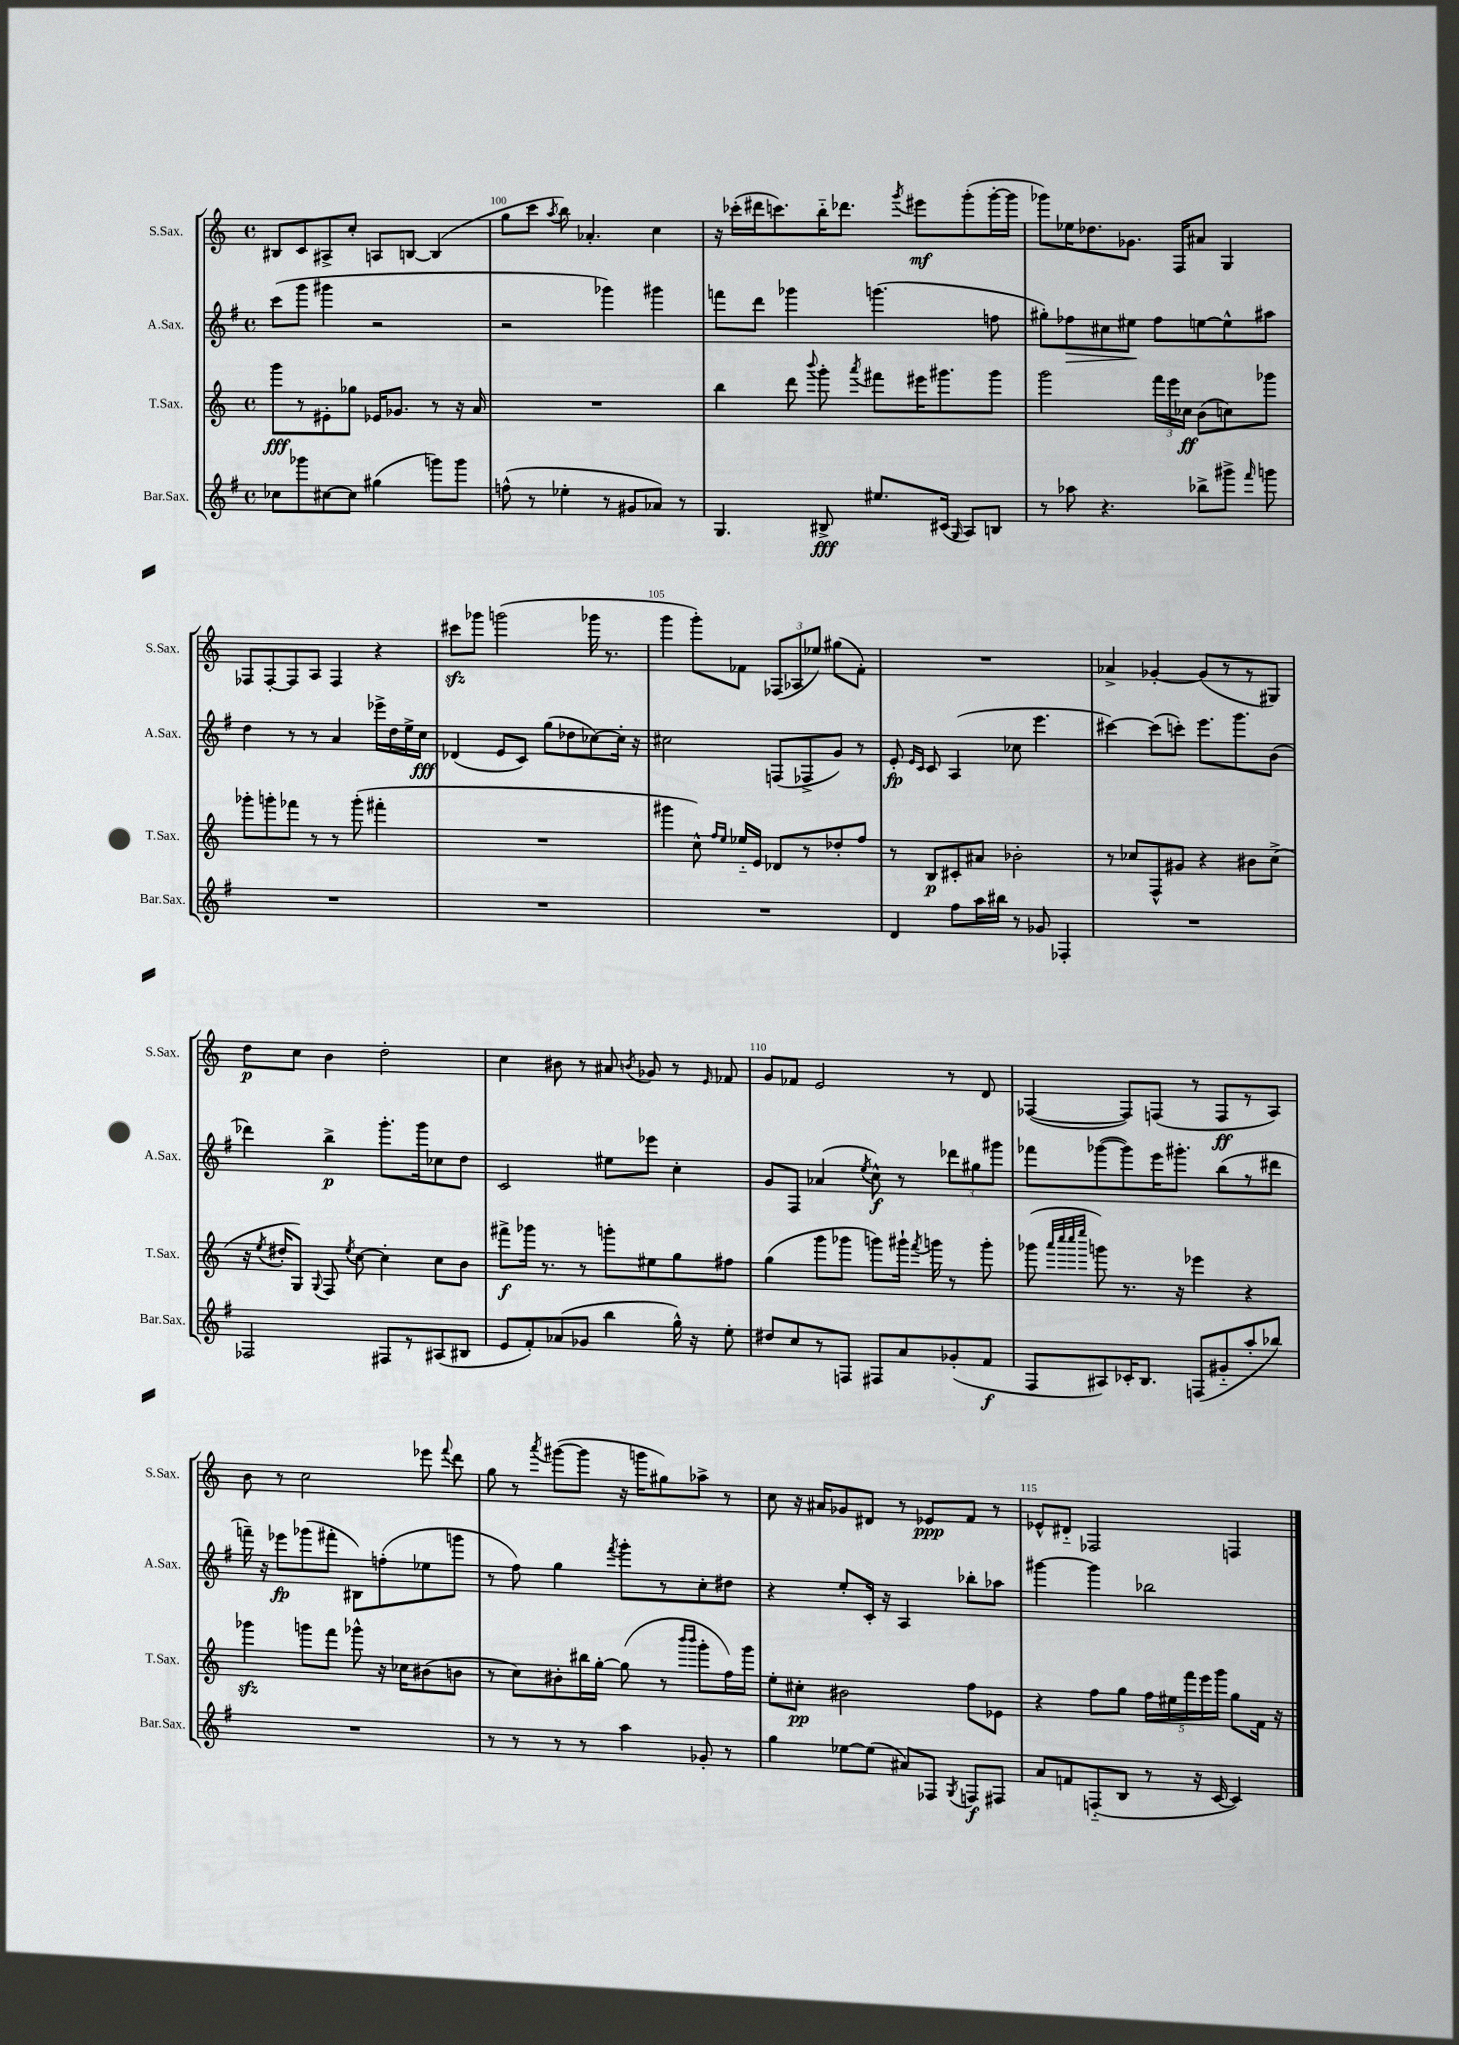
<<
\new StaffGroup <<
\new Staff = "s0" \with { instrumentName = "S.Sax." shortInstrumentName = "S.Sax." } {
    \clef treble \key c \major \defaultTimeSignature \time 4/4
    \autoBeamOff bis8[ c'8 ais8-> c''8]-. a8[ b8]~ b4( |
    g''8[ c'''8] \acciaccatura { a''8 } b''8) aes'4.-. c''4 |
    r16 ces'''16[-.( dis'''16 c'''8.) b''16-_ des'''8.] \acciaccatura { g'''8 } eis'''8[\mf g'''8-.( g'''16~-. g'''16] |
    ges'''8[) ees''16 des''8. ges'8.] f16[ ais'8] g4 |
    fes8[ fes8~-. fes8 a8] fes4 r4 |
    cis'''8[\sfz ges'''8] g'''2( ges'''16 r8. |
    g'''4 g'''8[-.) fes'8] \tuplet 3/2 { fes8[( aes8 ees''8]) } gis''8[( fes'8]-.) |
    R1 |
    aes'4-> ges'4~-. ges'8[( r8 r8 gis8]) |
    d''8[\p c''8] b'4 d''2-. |
    c''4 bis'8 r8 ais'8 \acciaccatura { b'8 } ges'8 r8 \grace { e'16 } fes'8 |
    g'8[ fes'8] e'2 r8 d'8 |
    fes4~( fes8[) f8]( r8 f8[\ff r8 a8]) |
    b'8 r8 c''2 ees'''8 \appoggiatura { f'''8 } d'''8 |
    g''8 r8 \acciaccatura { a'''8 } gis'''8[~( gis'''8] r16 g'''16[ gis''8) aes''8]-> r8 |
    c''8 r16 ais'16[ ges'8 dis'8] r8 ees'8[\ppp f'8] r8 |
    ees'8[-^ dis'8]-_ fes2 f4 \bar "|." |
}
\new Staff = "s1" \with { instrumentName = "A.Sax." shortInstrumentName = "A.Sax." } {
    \clef treble \key g \major \defaultTimeSignature \time 4/4
    \autoBeamOff c'''8[( g'''8] gis'''4 r2 |
    r2 ges'''4) gis'''4 |
    f'''8[ d'''8] ges'''4 g'''4.( f''8 |
    gis''8[-.) fes''8\> cis''8 eis''8]\! fes''8[ e''8~ e''8-^ ais''8] |
    d''4 r8 r8 a'4 ees'''16[-> d''16 e''16-> c''16]\fff |
    des'4( e'8[ c'8]) g''8[( des''8 ces''8~) ces''16]-. r16 |
    cis''2 f8[( fes8-> g'8]) r8 |
    e'8-.\fp \grace { e'16[ c'16] } c'8 a4( ces''8 e'''4. |
    cis'''4~) cis'''8[( c'''8]-.) e'''8.[ g'''8. b'8]( |
    des'''4) b''4->\p g'''8.[-. g'''16 ces''8 d''8] |
    c'2 eis''8[ ees'''8] c''4-. |
    g'8[ fis8] aes'4( \acciaccatura { e''8 } c''8-^\f) r8 \tuplet 3/2 { des'''8[ gis''8 gis'''8] } |
    fes'''8[ ges'''8~( ges'''8) e'''16 gis'''8.]-. b''8[( r8 dis'''8] |
    f'''16--) r16 ees'''8[\fp ges'''8( fis'''8]-. bis8[) f''8-.( ees''8 g'''8] |
    r8 fis''8) g''4 \acciaccatura { fis'''8 } g'''8[-. r8 c''8-. dis''8] |
    r4 e''8[-. c'16]-. r16 a4 bes''8[-. aes''8] |
    gis'''4~ gis'''4 bes''2 \bar "|." |
}
\new Staff = "s2" \with { instrumentName = "T.Sax." shortInstrumentName = "T.Sax." } {
    \clef treble \key c \major \defaultTimeSignature \time 4/4
    \autoBeamOff g'''8[\fff r8 eis'8-. ges''8] ees'16[ ges'8.] r8 r16 a'16 |
    R1 |
    b''4 d'''8 \appoggiatura { b'''8 } g'''8-. \acciaccatura { a'''8 } fis'''8[ eis'''16 gis'''8. gis'''8] |
    g'''2 \tuplet 3/2 { f'''16[ e'''16 ces''16]\ff } b'8[( c''8) ges'''8] |
    ges'''8[-. g'''8-. fes'''8] r8 r8 g'''8-.( fis'''4-. |
    R1 |
    gis'''4 c''8-^) \grace { f''16[ e''16] } ees''16[-_ e'16] des'8[ r8 des''8-. f''8] |
    r8 b8[\p cis'8-. ais'8] bes'2-. |
    r8 ces''8[ f8-^ gis'8] r4 bis'8[ ces''8]->( |
    r16 \acciaccatura { e''8 } dis''16[-. g8]) \appoggiatura { g8 } f8 \acciaccatura { e''8 } c''8~ c''4-. c''8[ b'8] |
    fis'''8[->\f ges'''16] r8. r8 g'''8[-. eis''8 g''8 fis''8] |
    g''4( g'''8[ ges'''8] g'''8[) gis'''16]-! \acciaccatura { f'''8 } g'''16 r8 g'''8-. |
    ges'''8( \grace { a'''32[ c''''32 c''''32 e''''32] } g'''8) r8. r16 ees'''4 r4 |
    ges'''4\sfz g'''8[ f'''8] ges'''8-^ r16 ces''16[ bis'8( b'8] |
    r8 c''8[) bis'8-. bis''16 g''16]~-. g''8( r8 \grace { b'''16[ b'''16] } g'''8[-. f''16) g'''16] |
    e''8[-. cis''8]-.\pp bis'2 f''8[ ees'8] |
    r4 f''8[ g''8] \tuplet 5/4 { f''16[ eis''16 f'''16 e'''16 g'''16] } g''8[ f'16] r16 \bar "|." |
}
\new Staff = "s3" \with { instrumentName = "Bar.Sax." shortInstrumentName = "Bar.Sax." } {
    \clef treble \key g \major \defaultTimeSignature \time 4/4
    \autoBeamOff ces''8[ ges'''8 cis''8~ cis''8] gis''4( g'''8[) g'''8] |
    f''8-^( r8 ees''4-. r8 gis'8[ aes'8]) r8 |
    g4. bis8->\fff eis''8.[ cis'16]( \grace { g16 } a8[) b8] |
    r8 aes''8 r4. bes''8[-> gis'''8]-> \grace { fis'''16 } g'''8 |
    R1 |
    R1 |
    R1 |
    d'4 fis''8[ a''16 bis''16] r8 ges'8 fes4-. |
    R1 |
    fes2 fis8[ r8 ais8( bis8] |
    e'8[ fis'8-.) aes'8( ges'8] b''4 g''16-^) r16 e''8-. |
    dis''8[ c''8 r8 f8] fis8[ a'8 ges'8-.( fis'8]\f |
    fis8[ ais8) ces'16-. b8.] f8[( gis'8-_ a''8-. bes''8]) |
    R1 |
    r8 r8 r8 r8 a''4 ges'8-. r8 |
    g''4 ees''8[~ ees''8]( ais'8[) fes8] \acciaccatura { g8 } f8[\f fis8] |
    a'8[ f'8 f8-_( b8] r8 r16 c'16~ c'4) \bar "|." |
}
>>
>>
\layout { \context { \Score currentBarNumber = #99 \override BarNumber.break-visibility = ##(#f #t #t) barNumberVisibility = #(every-nth-bar-number-visible 5) } }
